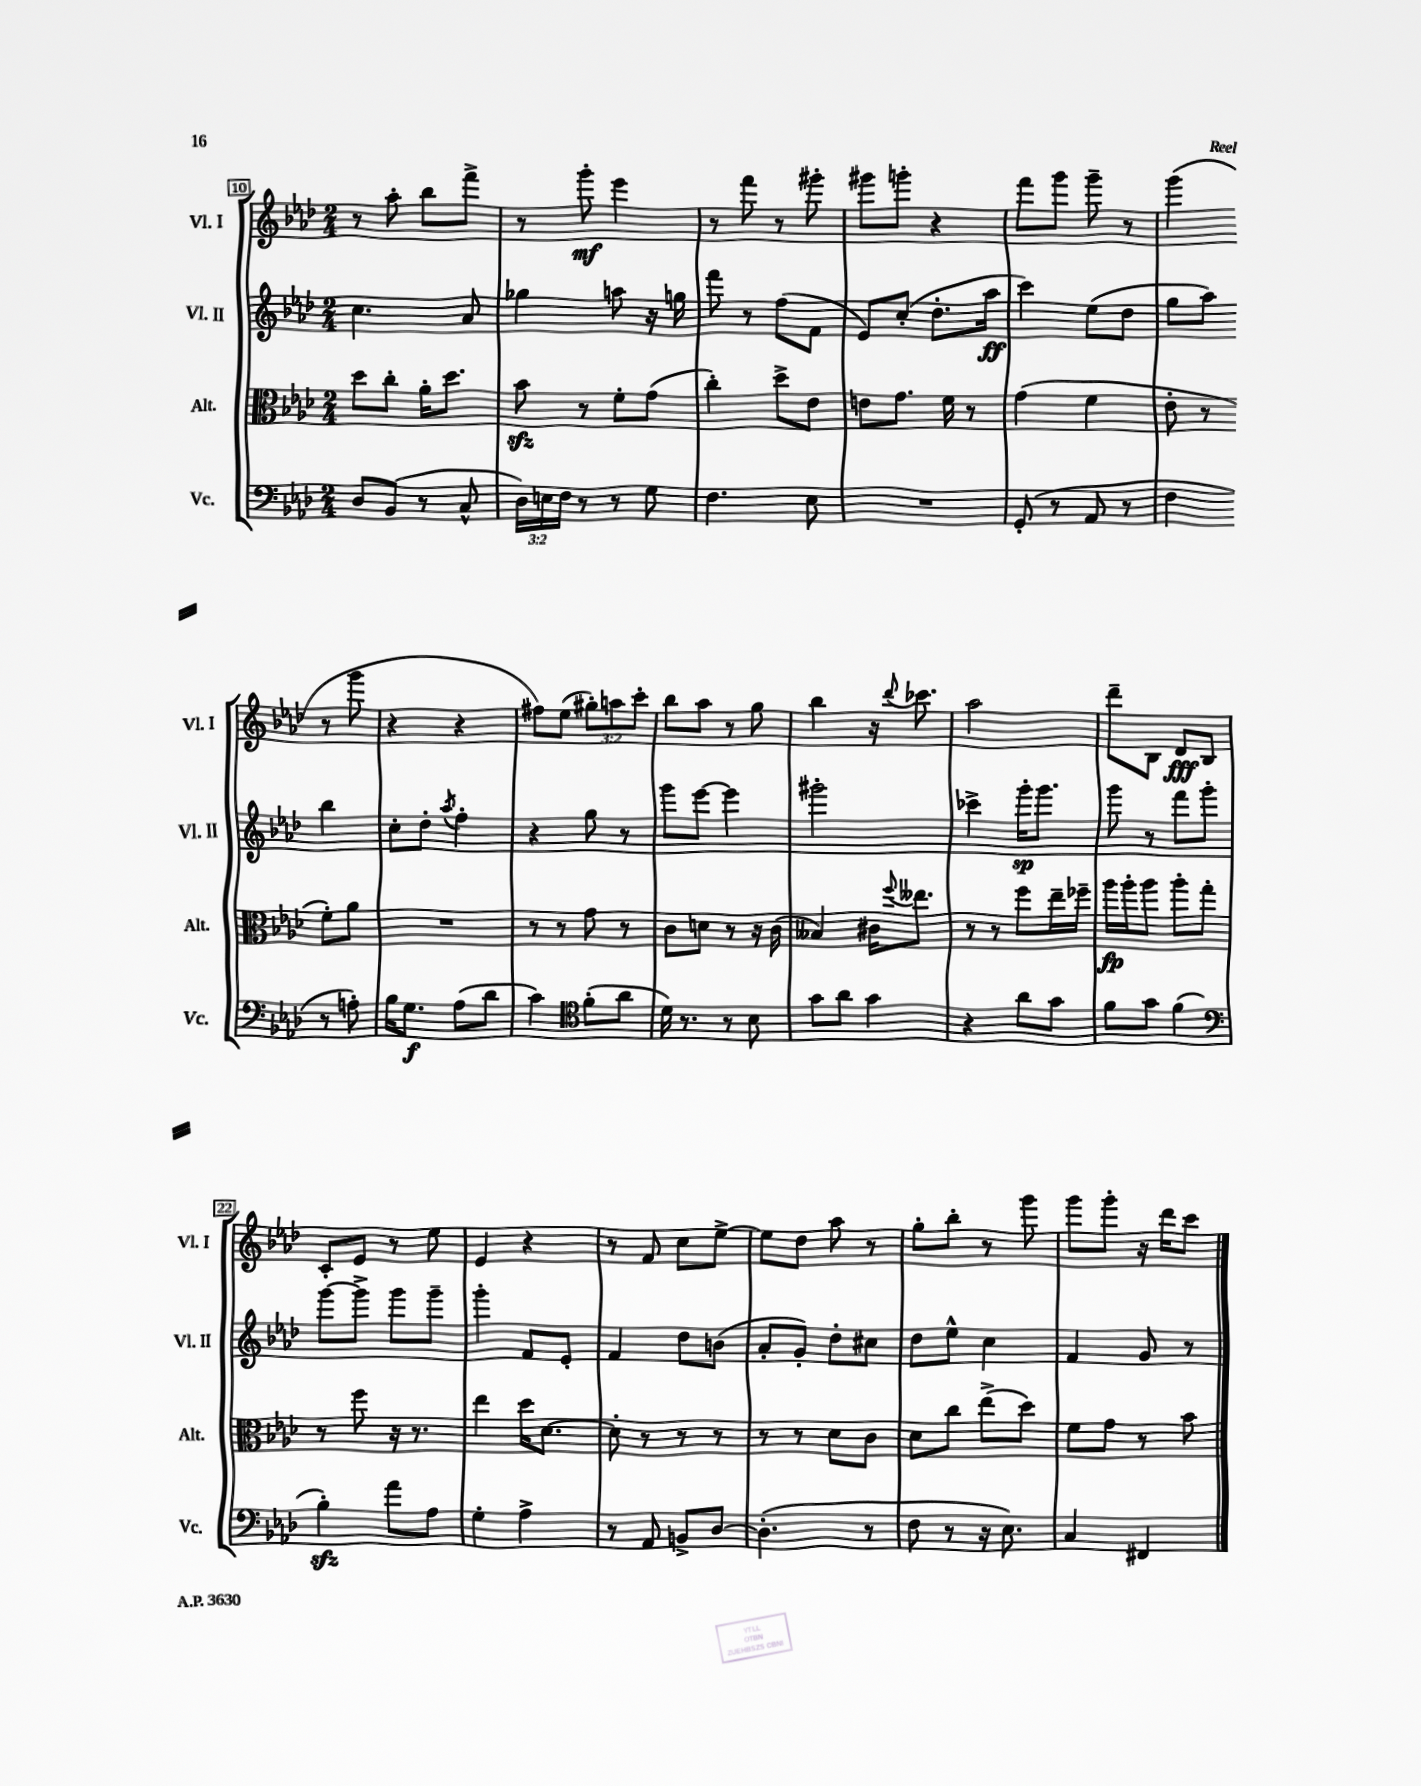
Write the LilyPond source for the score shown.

<<
\new StaffGroup <<
\new Staff = "s0" \with { instrumentName = "Vl. I" shortInstrumentName = "Vl. I" } {
    \clef treble \key aes \major \numericTimeSignature \time 2/4 \override Staff.TupletNumber.text = #tuplet-number::calc-fraction-text
    r8 aes''8-. bes''8 f'''8-> |
    r8 g'''8-.\mf ees'''4 |
    r8 f'''8 r8 gis'''8-. |
    gis'''8 g'''8-. r4 |
    f'''8 g'''8 g'''8-- r8 |
    g'''4( r8 g'''8 |
    r4 r4 |
    fis''8) ees''8( \tuplet 3/2 { gis''8-.) a''8 c'''8-. } |
    bes''8 aes''8 r8 g''8 |
    bes''4 r16 \appoggiatura { des'''8 } ces'''8. |
    aes''2 |
    des'''8-- bes8 des'8\fff bes8 |
    c'8-. ees'8 r8 ees''8 |
    ees'4 r4 |
    r8 f'8 c''8 ees''8~-> |
    ees''8 des''8 aes''8 r8 |
    g''8-. bes''8-. r8 g'''8 |
    g'''8 g'''8-. r16 des'''16 c'''8 \bar "|." |
}
\new Staff = "s1" \with { instrumentName = "Vl. II" shortInstrumentName = "Vl. II" } {
    \clef treble \key aes \major \numericTimeSignature \time 2/4
    c''4. aes'8 |
    ges''4 a''8 r16 g''16 |
    f'''8 r8 f''8( f'8 |
    ees'8) c''8-.( des''8.-. aes''16\ff |
    c'''4) ees''8( des''8 |
    g''8 aes''8) bes''4 |
    c''8-. des''8-. \acciaccatura { aes''8 } f''4-. |
    r4 g''8 r8 |
    g'''8 ees'''8~ ees'''4 |
    gis'''2-. |
    ces'''4-> g'''16-.\sp g'''8. |
    g'''8 r8 f'''8 g'''8-. |
    g'''8~ g'''8-> g'''8 g'''8-- |
    g'''4-. f'8 ees'8-. |
    f'4 des''8 b'8( |
    aes'8-. g'8-.) des''8-. cis''8 |
    des''8 ees''8-^ c''4 |
    f'4 g'8 r8 \bar "|." |
}
\new Staff = "s2" \with { instrumentName = "Alt." shortInstrumentName = "Alt." } {
    \clef alto \key aes \major \numericTimeSignature \time 2/4
    des''8 c''8-. aes'16-. des''8. |
    bes'8\sfz r8 f'8-. g'8( |
    c''4-.) des''8-> ees'8 |
    e'8 g'8. f'16 r8 |
    g'4( f'4 |
    ees'8-. r8 f'8-.) aes'8 |
    R2 |
    r8 r8 g'8 r8 |
    c'8 d'8 r8 r16 c'16( |
    beses4) cis'16 \appoggiatura { f''8 } eeses''8. |
    r8 r8 f''8 ees''16-- fes''16-- |
    aes''16\fp aes''16-. aes''8 aes''8-. g''8-. |
    r8 f''8 r16 r8. |
    ees''4 des''16 des'8.~ |
    des'8-. r8 r8 r8 |
    r8 r8 des'8 c'8 |
    des'8 c''8 ees''8->( des''8) |
    f'8 g'8 r8 bes'8 \bar "|." |
}
\new Staff = "s3" \with { instrumentName = "Vc." shortInstrumentName = "Vc." } {
    \clef bass \key aes \major \numericTimeSignature \time 2/4 \override Staff.TupletNumber.text = #tuplet-number::calc-fraction-text
    des8 bes,8( r8 c8-^ |
    \tuplet 3/2 { des16) e16 f16 } r8 r8 g8 |
    f4. ees8 |
    R2 |
    g,8-.( r8 aes,8 r8 |
    f4 r8 a8-.) |
    bes16 g8.\f aes8( des'8 |
    c'4) \clef tenor f'8-.( aes'8 |
    des'16) r8. r8 bes8 |
    g'8 aes'8 g'4 |
    r4 aes'8 g'8 |
    f'8 g'8 f'4( |
    \clef bass bes4-.\sfz) aes'8 aes8 |
    g4-. aes4-> |
    r8 aes,8 b,8-> des8~ |
    des4.-.( r8 |
    f8 r8 r16 ees8.) |
    c4 fis,4 \bar "|." |
}
>>
>>
\layout { \context { \Score currentBarNumber = #10 \override BarNumber.stencil = #(make-stencil-boxer 0.1 0.3 ly:text-interface::print) } }
